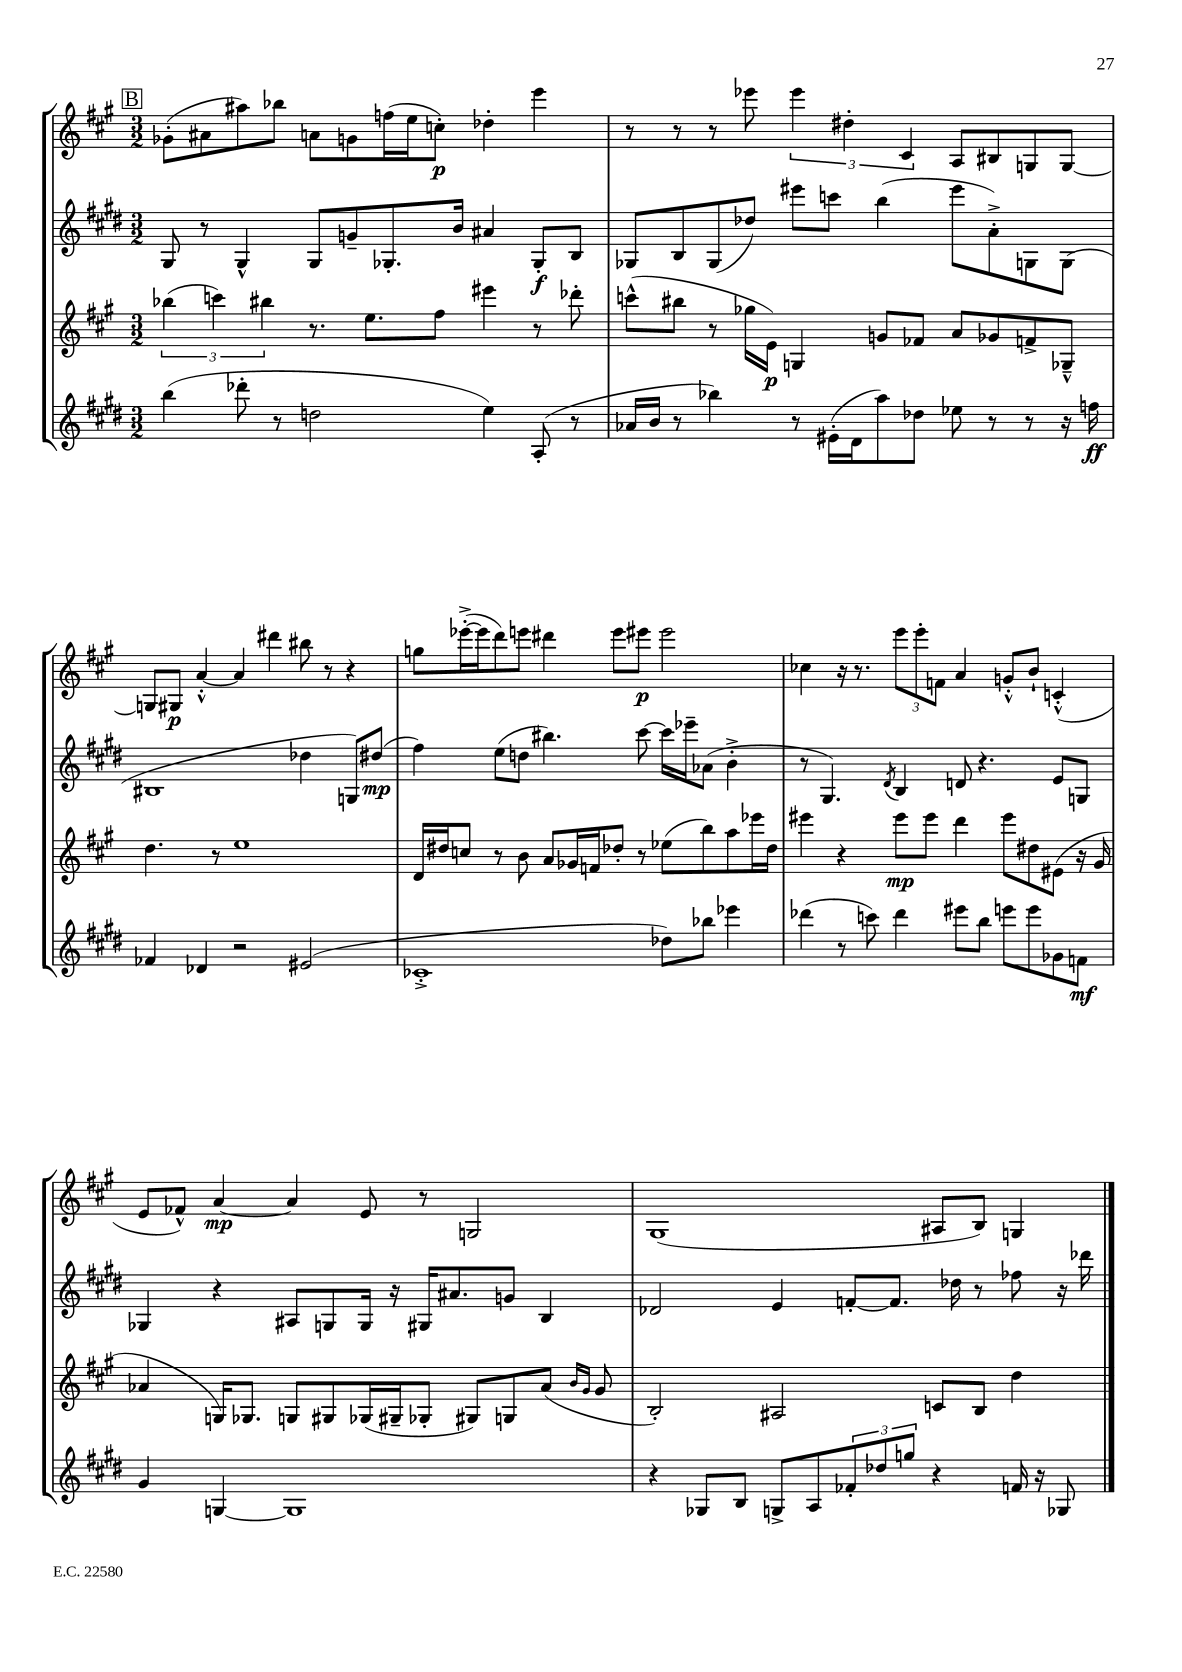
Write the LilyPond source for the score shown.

<<
\new StaffGroup <<
\new Staff = "s0" {
    \clef treble \key a \major \numericTimeSignature \time 3/2
    \mark \markup { \box "B" } ges'8-.( ais'8 ais''8) bes''8 a'8 g'8 f''16( e''16 c''8-.\p) des''4-. e'''4 |
    r8 r8 r8 ees'''8 \tuplet 3/2 { ees'''4 dis''4-. cis'4 } a8 bis8 g8 g8~ |
    g8 gis8\p a'4~-.-^ a'4 dis'''4 bis''8 r8 r4 |
    g''8 ees'''16~-.->( ees'''16 d'''8) e'''8 dis'''4 e'''8 eis'''8\p eis'''2 |
    ces''4 r16 r8. \tuplet 3/2 { e'''8 e'''8-. f'8 } a'4 g'8-.-^ b'8-! c'4-.-^( |
    e'8 fes'8-^) a'4~\mp a'4 e'8 r8 g2 |
    gis1( ais8 b8) g4 \bar "|." |
}
\new Staff = "s1" {
    \clef treble \key e \major \numericTimeSignature \time 3/2
    \mark \markup { \box "B" } gis8 r8 gis4-^ gis8 g'8-- ges8.-. b'16 ais'4 ges8-.\f b8 |
    ges8 b8 ges8( des''8) eis'''8 c'''8 b''4( eis'''8 a'8-.->) g8 g8( |
    bis1 des''4 g8) dis''8\mp( |
    fis''4) e''8( d''8 bis''4.) cis'''8~ cis'''16 ees'''16-- aes'8( b'4-.-> |
    r8 gis4.) \acciaccatura { dis'8 } b4 d'8 r4. e'8 g8 |
    ges4 r4 ais8 g8 g16 r16 gis16 ais'8. g'8 b4 |
    des'2 e'4 f'8~-. f'8. des''16 r8 fes''8 r16 des'''16 \bar "|." |
}
\new Staff = "s2" {
    \clef treble \key a \major \numericTimeSignature \time 3/2
    \mark \markup { \box "B" } \tuplet 3/2 { bes''4( c'''4) bis''4 } r8. e''8. fis''8 eis'''4 r8 des'''8-. |
    c'''8-^( bis''8 r8 ges''16 e'16\p) g4 g'8 fes'8 a'8 ges'8 f'8-> ges8---^ |
    d''4. r8 e''1 |
    d'16 dis''16 c''8 r8 b'8 a'8 ges'16 f'16 des''8-. r8 ees''8( b''8) a''8 ees'''16 des''16 |
    eis'''4 r4 eis'''8\mp eis'''8 d'''4 eis'''8 dis''8 eis'8( r16 gis'16 |
    aes'4 g16) ges8. g8 gis8 ges16( gis16-- ges8-. gis8) g8 aes'8( \grace { b'16 gis'16 } gis'8 |
    b2-.) ais2 c'8 b8 d''4 \bar "|." |
}
\new Staff = "s3" {
    \clef treble \key e \major \numericTimeSignature \time 3/2
    \mark \markup { \box "B" } b''4( des'''8-. r8 d''2 e''4) a8-.( r8 |
    aes'16 b'16 r8 bes''4) r8 eis'16-.( dis'16 a''8) des''8 ees''8 r8 r8 r16 f''16\ff |
    fes'4 des'4 r2 eis'2( |
    ces'1-.-> des''8) bes''8 ees'''4 |
    des'''4( r8 c'''8) des'''4 eis'''8 b''8 e'''8 e'''8 ges'8 f'8\mf |
    gis'4 g4~ g1 |
    r4 ges8 b8 g8-> a8 \tuplet 3/2 { fes'8-. des''8 g''8 } r4 f'16 r16 ges8 \bar "|." |
}
>>
>>
\layout { \context { \Score \remove "Bar_number_engraver" } }
